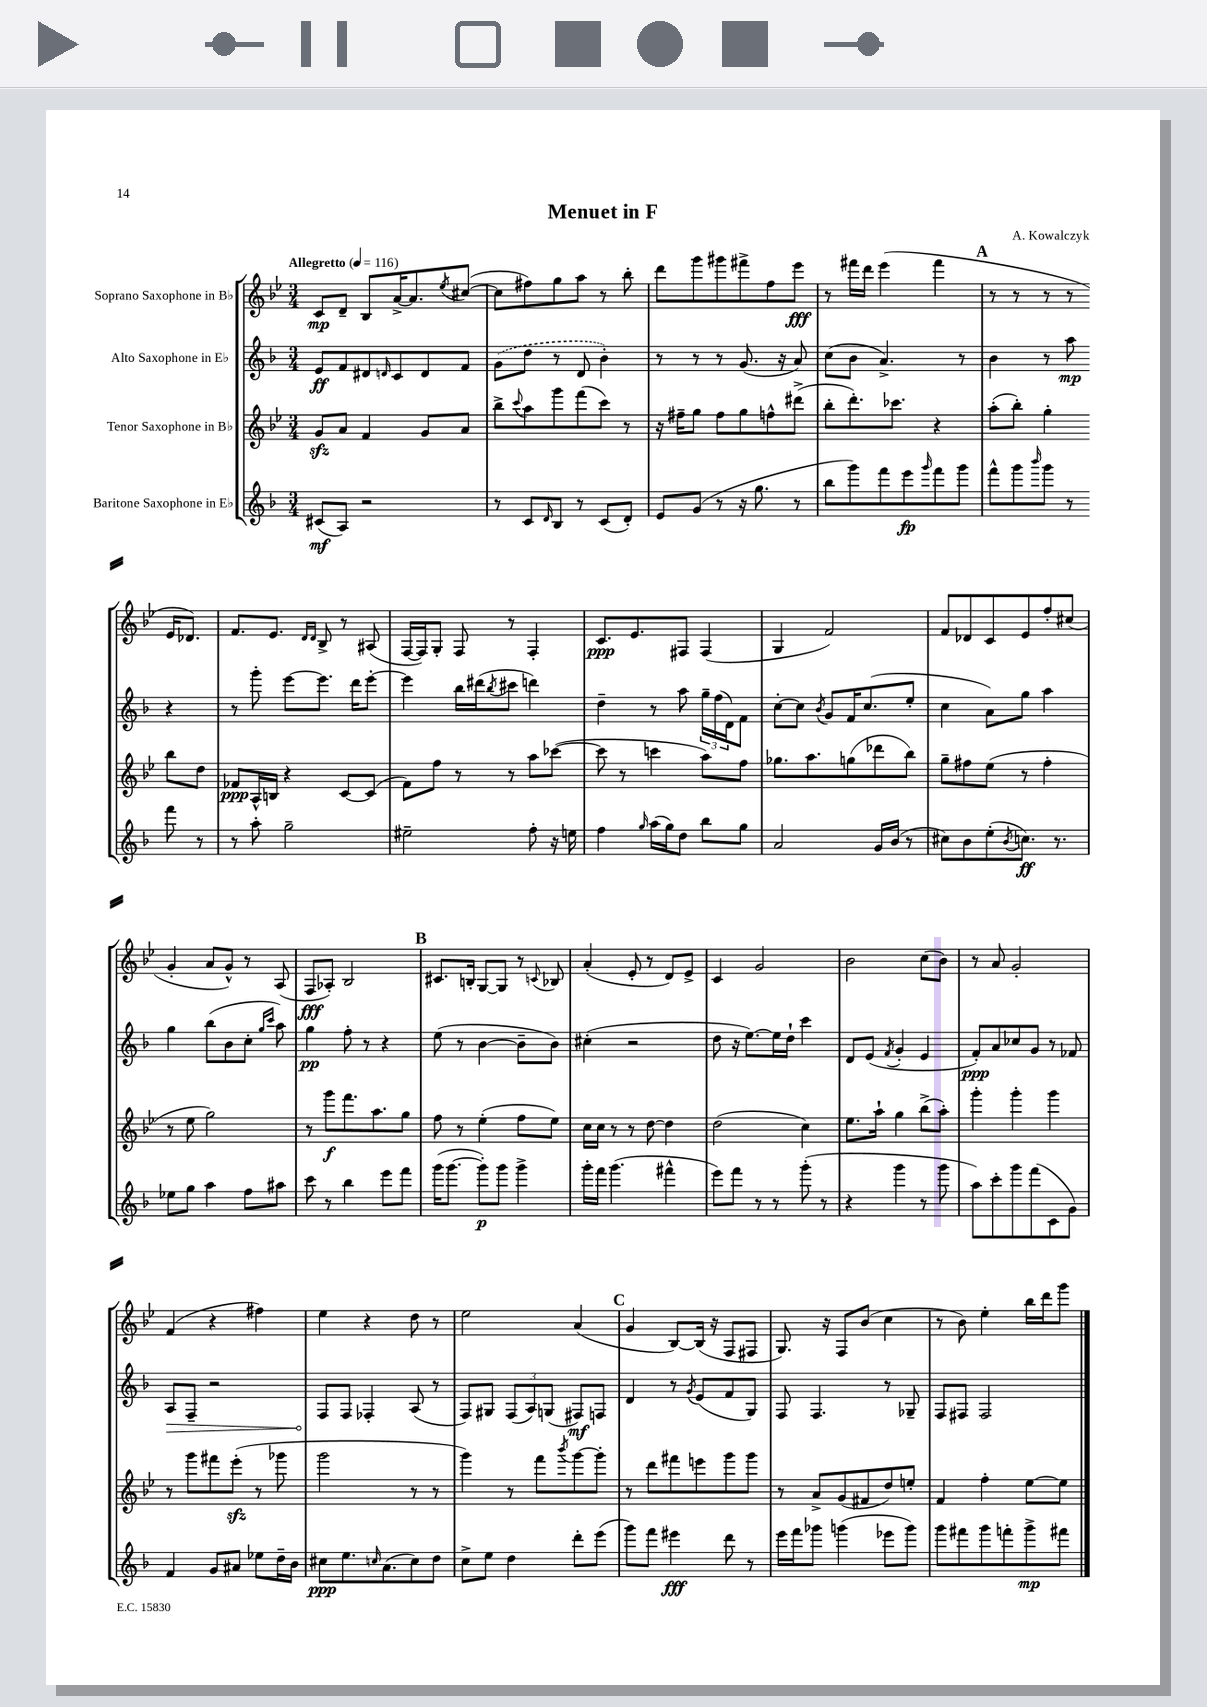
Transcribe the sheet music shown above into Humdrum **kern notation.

**kern	**kern	**kern	**kern
*staff4	*staff3	*staff2	*staff1
*clefG2	*clefG2	*clefG2	*clefG2
*k[b-]	*k[b-e-]	*k[b-]	*k[b-e-]
*M3/4	*M3/4	*M3/4	*M3/4
*MM116	*MM116	*MM116	*MM116
(8c#	8g	8e	8c
8A)	8a	8f	8d~
2r	4f	8d#	8B-
.	.	16qqd	.
.	.	8c	[16a^
.	.	.	8.a]
.	8g	8d	.
.	.	.	8qee-
.	8a	8f	([8cc#
=	=	=	=
8r	8bb-^	(8g	8cc#]
.	8qqccc	.	.
8c	8aa	8dd	8ff#)
16qqd	.	.	.
8B-	8ggg	8r	8gg
8r	(8fff	8d	8aa
(8c	8ccc)	4b-')	8r
8d')	8r	.	8bb-'
=	=	=	=
8e	16r	8r	8ddd
.	16ff#~	.	.
(8g	8gg	8r	8ggg
8r	8ff#	8r	8ggg#
16r	8gg	(8.g	8fff#^
8.gg	.	.	.
.	8ff^^	.	8ff
.	.	16r	.
8r	(8ddd#^	8a)	8eee-
=	=	=	=
8bb-	8bb-'	(8cc	8r
8ggg)	8.ddd')	8b-	16fff#
.	.	.	16ddd
8fff	.	4.a^)	(4eee-
.	8.ccc-	.	.
8eee	.	.	.
16qqggg	.	.	.
8fff	4r	.	4fff#
8ggg	.	8r	.
=	=	=	=
8fff^^	(8aa'	4b-	8r
8ggg	8bb-')	.	8r
16qqbbb-	.	.	.
8ggg	4gg'	8r	8r
8r	.	8aa	8r
8fff	8bb-	4r	16e-
.	.	.	8.d-)
8r	8dd	.	.
=	=	=	=
8r	8f-	8r	8.f
8aa'	16A^^	8ggg'	.
.	16B	.	8.e-
2gg~	4r	[8eee	.
.	.	.	16qqd
.	.	.	16qqd
.	.	8.eee]	8B-^
.	[8c	.	8r
.	.	16ddd	.
.	(8c]	[8eee'	(8A#
=	=	=	=
2ee#~	8f)	4eee]	[16F
.	.	.	16F])
.	8ff	.	8G'
.	8r	16bb-	8F
.	.	(16ddd#	.
.	.	8qbb-	.
.	8r	8ccc#	8r
8ff'	8aa	4ddd)	4F'
16r	([8ccc-	.	.
16ee	.	.	.
=	=	=	=
4ff	8ccc-]	4dd~	8.c
.	8r	.	.
.	.	.	8.e-
16qqgg	.	.	.
(16aa	4ccc	8r	.
16gg)	.	.	.
8dd	.	8aa	8F#
8bb-	8aa)	24gg~	(4F#
.	.	(24ff	.
.	.	24d)	.
8gg	8ff	8f	.
=	=	=	=
2a	8.gg-	[8cc'	4G
.	.	8cc]	.
.	8.aa	.	.
.	.	8qb-	.
.	.	8g	2f)
.	(8gg	16f	.
.	.	(8.cc	.
16g	8ddd-	.	.
(16b-	.	.	.
8r	8bb-)	8ee'	.
=	=	=	=
8cc#)	8gg~	4cc	8f
8b-	8ff#	.	8d-
(8ee'	(8ee-	8a)	8c
8qb-	.	.	.
8.cc)	8r	8gg	8e-
.	4ff#'	4aa	8ff'
8.r	.	.	.
.	.	.	(8cc#
=	=	=	=
8ee-	8r	4gg	4g'
8gg	8ee-	.	.
4aa	2gg)	(8bb-	8a
.	.	8b-	8g^^)
8ff	.	8cc'	8r
.	.	16qqgg	.
.	.	16qqccc	.
8aa#	.	8aa)	(8A
=	=	=	=
8ccc	8r	4gg	8F
8r	8ggg	.	8A-')
4bb-	8.fff	8ff'	2B-
.	.	8r	.
.	8.aa	.	.
8eee	.	4r	.
8fff	8gg	.	.
=	=	=	=
(16ggg	8ff	(8ee	8.c#
[8.ggg	.	.	.
.	8r	8r	.
.	.	.	16B'
8ggg'])	(4ee-'	[4b-	[8G
8ggg	.	.	8G]
4ggg^	8ff	8b-~]	8r
.	.	.	8qqc
.	8ee-)	8b-)	8B-
=	=	=	=
16ggg'	16cc	(4cc#'	(4a'
16fff	16cc	.	.
(4.ggg	8r	.	.
.	8r	2r	8e-'
.	[8dd	.	8r
4fff#^^	4dd]	.	8d)
.	.	.	8e-^
=	=	=	=
8eee)	(2dd	8dd	4c
8fff	.	16r	.
.	.	[8.ee)	.
8r	.	.	2g
8r	.	16ee]	.
.	.	16dd`	.
(8ggg'	4cc)	4ccc	.
8r	.	.	.
=	=	=	=
4r	8.ee-	8d	2b-
.	.	(8e	.
.	16aa`	.	.
.	.	8qf	.
4ggg	4gg	4g'	.
8r	(8bb-^	4e	(8cc
8ggg	8aa')	.	8b-)
=	=	=	=
8aa)	4ggg'	8f')	8r
8ccc'	.	8a	8a
8ggg	4ggg'	8cc-	2g'
(8fff	.	8g	.
8c	4ggg	8r	.
8g)	.	8f-	.
=	=	=	=
4f	8r	8A	(4f
.	8ggg	8F~	.
8g	8fff#	2r	4r
8a#	(8eee-'	.	.
8ee-	8r	.	4ff#)
16dd~	8ggg-	.	.
16b-	.	.	.
=	=	=	=
8cc#	2ggg	8F	4ee-
8.ee	.	8F	.
.	.	4F-'	4r
16qqcc	.	.	.
(8.a	.	.	.
8cc)	8r	(8A	8dd
8dd	8r	8r	8r
=	=	=	=
8cc^	4ggg)	8F)	2ee-
8ee	.	8G#	.
4dd	8r	(12F	.
.	.	12A)	.
.	8fff	.	.
.	.	(12G	.
.	8qbbb-	.	.
8ddd'	[8ggg	8F#)	(4a
(8eee	8ggg']	8F	.
=	=	=	=
8ggg)	8r	4d	4g
8fff	8ddd	.	.
4eee#	8fff#	8r	[8B-)
.	.	8qg	.
.	8eee	(8e	(16B-]
.	.	.	16r
8ddd	8ggg	8f	8F
8r	8ggg	8G)	8F#
=	=	=	=
16eee	8r	8F	8.G)
16fff	.	.	.
8ggg-	8a^	4.F	.
.	.	.	16r
(4ggg	(8g	.	8F
.	8f#	.	(8b-
8eee-	8dd)	8r	4cc
8ggg)	8ee'	8G-~	.
=	=	=	=
8ggg	4f	8F	8r
8fff#	.	8F#	8b-)
8ggg	4ff'	2F#	4ee-'
8fff'	.	.	.
8ggg^	[8ee-	.	16bb-
.	.	.	16ddd
8fff#	8ee-]	.	8ggg
==	==	==	==
*-	*-	*-	*-
